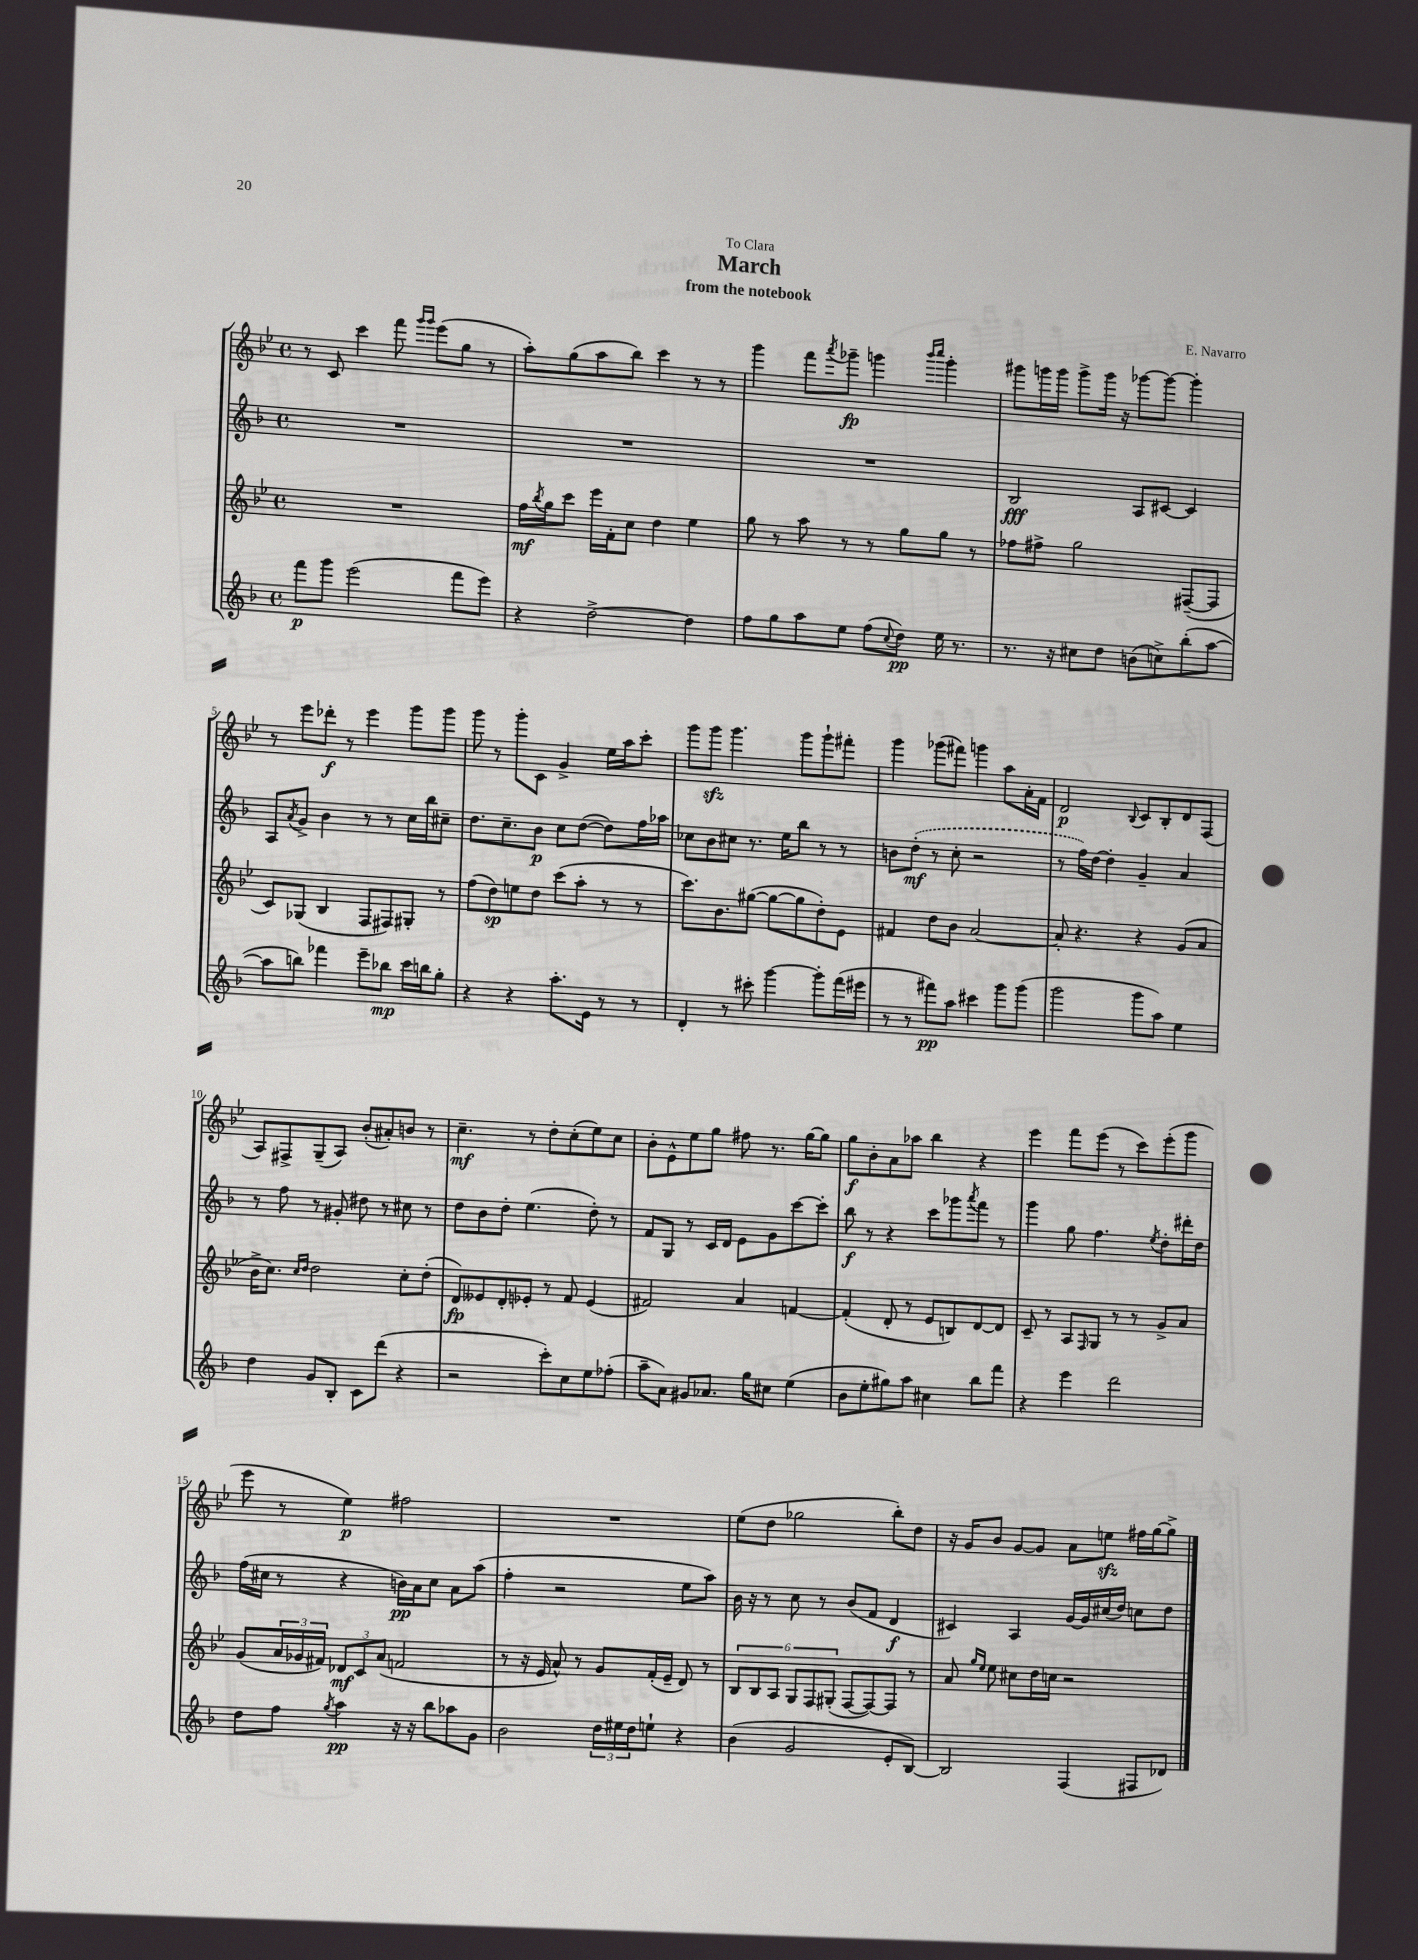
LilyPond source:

\header { title = "March" composer = "E. Navarro" subtitle = "from the notebook" dedication = "To Clara" }
<<
\new StaffGroup <<
\new Staff = "s0" {
    \clef treble \key bes \major \defaultTimeSignature \time 4/4
    r8 c'8 c'''4 f'''8 \grace { g'''16 g'''16 } ees'''8( g''8 r8 |
    a''8-.) g''8( a''8 bes''8) c'''4 r8 r8 |
    g'''4 f'''8 \acciaccatura { a'''8 } ges'''8--\fp g'''4 \grace { bes'''16 c''''16 } g'''4-. |
    gis'''8 g'''16 g'''16 g'''8-> g'''16 r16 ges'''8~ ges'''8~ ges'''4-. |
    r8 ees'''8 des'''8-.\f r8 ees'''4 g'''8 g'''8 |
    g'''8 r8 g'''8-. c'8 g'4-> ees''16 a''16 c'''8-. |
    g'''8 g'''8\sfz g'''4. g'''8 g'''8-! fis'''8-. |
    g'''4 ges'''8( fis'''8) g'''4 a''8 a'16-. f'16 |
    d'2\p \appoggiatura { bes8 } c'8 bes8-. d'8 f8( |
    a8) fis8-> g8--( a8) bes'8-.( ais'8-.) b'8 r8 |
    c''4.--\mf r8 d''8-. c''8-.( ees''8) c''8 |
    bes'8-. ees'8-^ ees''8 g''8 fis''8 r8. g''16~ g''8 |
    g''8\f bes'8-. a'8 aes''8 bes''4 r4 |
    ees'''4 f'''8 ees'''8( r8 c'''8) ees'''8-.( g'''8 |
    ees'''8 r8 ees''4\p) fis''2 |
    R1 |
    ees''8( d''8 ges''2 bes''8-.) d''8 |
    r16 g'16 bes'8 g'8~ g'8 a'8 e''8\sfz fis''16 g''16~ g''8-> \bar "|." |
}
\new Staff = "s1" {
    \clef treble \key f \major \defaultTimeSignature \time 4/4
    R1 |
    R1 |
    R1 |
    bes2\fff a8 cis'8~ cis'4 |
    a8 \acciaccatura { a'8 } g'8-> bes'4 r8 r8 c''16 bes''16 cis''8-- |
    d''8. c''8.-- bes'8\p c''8 d''8~( d''8) f''16 aes''16 |
    ces''8 bes'8 cis''8 r8. e''16 bes''8 r8 r8 |
    b'8 \once \slurDashed d''8-.\mf( r8 c''8-. r2 |
    r8 f''16) d''16~ d''4-. g'4-- a'4 |
    r8 f''8 r8 gis'8-. dis''8 r8 cis''8 r8 |
    d''8 bes'8 d''8-. e''4.( d''8-.) r8 |
    f'8 g8 r8 c'16 d'16 e'8 g'8 c'''8~ c'''8-. |
    bes''8\f r8 r4 c'''8 ges'''8 \acciaccatura { a'''8 } f'''8 r8 |
    g'''4 g''8 f''4. \acciaccatura { e''8 } d''8-. dis'''16-. d''16 |
    f''16( cis''16 r8 r4 b'16\pp) a'16 cis''8 a'8 a''8( |
    f''4-. r2 e''8 a''8) |
    bes'16 r16 r8 c''8 r8 bes'8( f'8 d'4\f |
    cis'4) a4 g'16~ g'16 cis''16( d''16) c''8 d''8 \bar "|." |
}
\new Staff = "s2" {
    \clef treble \key bes \major \defaultTimeSignature \time 4/4
    R1 |
    f''16\mf \acciaccatura { bes''8 } g''16 c'''8 ees'''16 f'16-. c''8 d''4 ees''4 |
    g''8 r8 a''8 r8 r8 g''8 g''8 r8 |
    fes''8 fis''8-> g''2 fis8~--( fis8 |
    c'8) ges8( bes4 f8 fis8) gis8-. r8 |
    f''8( d''8\sp) e''8 d''8 c'''8( a''8-. r8 r8 |
    c'''8.) bes'8. gis''8~( gis''8~ gis''8 d''8-.) ees'8 |
    fis'4 d''8 bes'8 a'2~ |
    a'8-. r4. r4 g'8( a'8 |
    bes'16-> c''8.) \grace { c''16 d''16 } d''2 c''8-. d''8-.( |
    d'8\fp) eeses'8 d'8-. ees'8-. r8 f'8 ees'4( |
    fis'2) a'4 f'4~ |
    f'4-.( d'8-. r8 ees'8 b8) d'8~ d'8 |
    c'8-- r8 a8 \grace { f16 } g8 r8 r8 g'8-> a'8 |
    g'8( \tuplet 3/2 { a'16 ges'16 fis'16) } \tuplet 3/2 { des'8\mf c'8 a'8( } f'2 |
    r8 r16 ees'16 a'8-^) r8 g'8 f'16-.( ees'16-- d'8) r8 |
    \tuplet 6/4 { bes8 bes8 a8 g8 f8 gis8-.( } f8~ f8~) f8 r8 |
    a'8 \grace { g''16 ees''16 } ees''8 cis''8 d''16 c''16 r2 \bar "|." |
}
\new Staff = "s3" {
    \clef treble \key f \major \defaultTimeSignature \time 4/4
    f'''8\p g'''8 e'''2( f'''8 e'''8) |
    r4 d''2~-> d''4 |
    f''8 g''8 a''8 e''8 f''8( \appoggiatura { c''8 } d''8\pp) e''16 r8. |
    r8. r16 cis''8 d''8 b'8( c''8->) bes''8-.( a''8~ |
    a''8 b''8) fes'''4 e'''8-- bes''8\mp c'''16 b''16 g''8-. |
    r4 r4 a''8.-. e'16 r8 r8 |
    d'4-. r8 cis'''8-. g'''4~ g'''8-. f'''16( eis'''16 |
    r8 r8 fis'''8\pp) a''8 cis'''4 g'''8 g'''8( |
    g'''2 g'''8 a''8) e''4 |
    d''4 g'8 bes8-. c'8 d'''8( r4 |
    r2 c'''8-.) c''8 e''8 fes''8-.( |
    a''8-- a'8) gis'8 aes'8. g''16 cis''8 e''4( |
    bes'8 e''8-. gis''8) a''8 cis''4 bes''8 f'''8 |
    r4 e'''4 d'''2 |
    d''8 f''8 \acciaccatura { g''8 } a''4\pp r16 r16 bes''8 aes''8 g'8 |
    bes'2 \tuplet 3/2 { d''16 eis''16 d''16 } e''8-! r4 |
    bes'4( g'2 e'8-. bes8~) |
    bes2 f4( fis8 des'8) \bar "|." |
}
>>
>>
